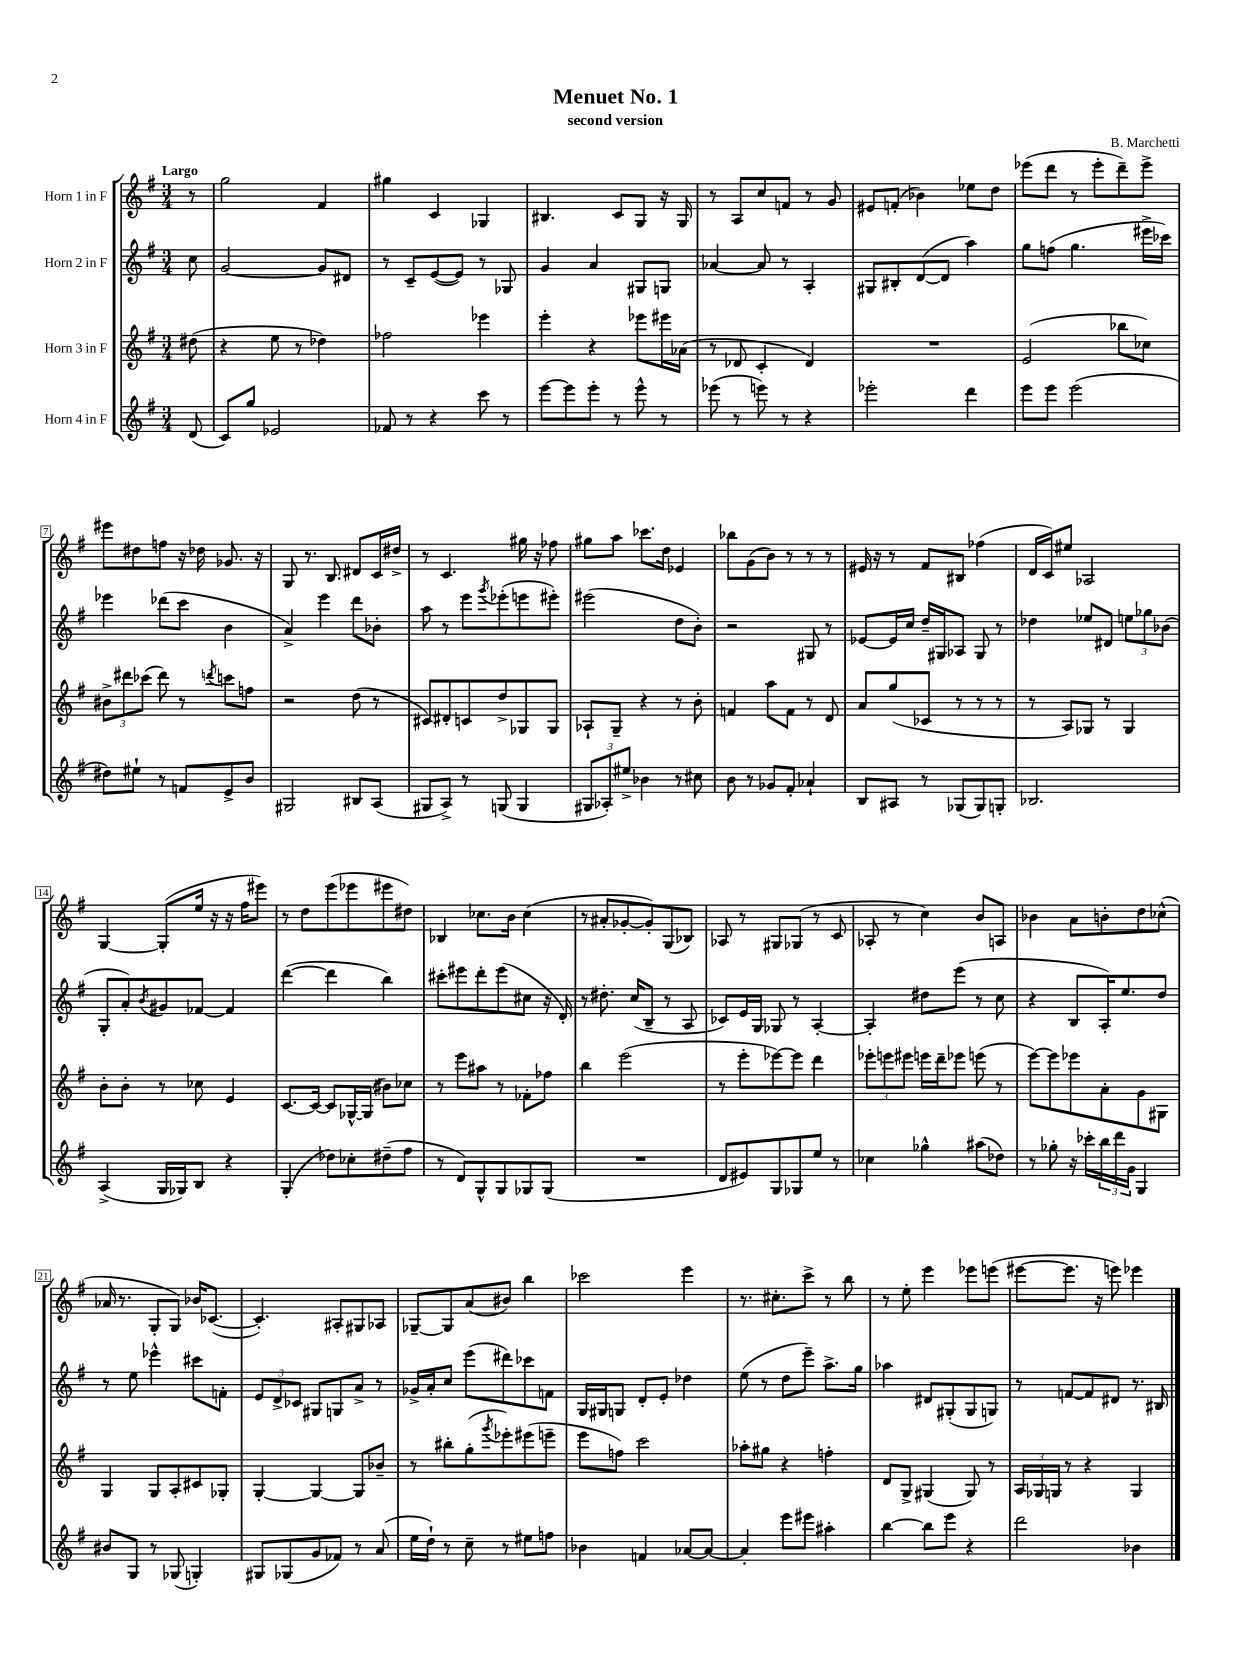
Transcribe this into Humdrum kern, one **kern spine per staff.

**kern	**kern	**kern	**kern
*part4	*part3	*part2	*part1
*staff4	*staff3	*staff2	*staff1
*I"Horn 4 in F	*I"Horn 3 in F	*I"Horn 2 in F	*I"Horn 1 in F
*clefG2	*clefG2	*clefG2	*clefG2
*k[f#]	*k[f#]	*k[f#]	*k[f#]
*M3/4	*M3/4	*M3/4	*M3/4
=	=	=	=
!	!	!	!LO:TX:a:B:t=Largo
(8d/	(8dd#X\	8cc\	8r
=1	=1	=1	=1
8c/L)	4r	[2g/	2gg\
8gg/J	.	.	.
2e-X/	8ee\	.	.
.	8r	.	.
.	4dd-X\)	8g/L]	4f#/
.	.	8d#X/J	.
=2	=2	=2	=2
8f-X/	2ff-X\	8r	4gg#X\
8r	.	8c~/L	.
4r	.	([8e/	4c/
.	.	8e/J])	.
8ccc\	4eee-X\	8r	4G-X/
8r	.	8G-X/	.
=3	=3	=3	=3
[8eee\L	4eee'\	4g/	4.B#X/
8eee\]	.	.	.
8eee'\J	4r	4a/	.
8r	.	.	8c/L
8eee^^\	8eee-X\L	8G#X/L	8G/J
8r	16eee#X\L	8Gn/J	16r
.	(16a-X\JJ	.	16G/
=4	=4	=4	=4
(8eee-X\	8r	[4a-X/	8r
8r	8d-X/	.	8A/L
8eeen\)	4c'/	8a-/]	8cc/
8r	.	8r	8fn/J
4r	4d-/)	4A'/	8r
.	.	.	8g/
=5	=5	=5	=5
2eee-X'\	2.r	8G#X/L	8e#X/L
.	.	8B#X'/	(8fn'/J
.	.	([8d/	4b-X\)
.	.	8d/J]	.
4ddd\	.	4aa\)	8ee-X\L
.	.	.	8dd\J
=6	=6	=6	=6
8eee\L	(2e/	8gg\L	(8eee-X\L
8eee\J	.	(8ffn\J	8ddd\J
(2eee\	.	4.gg\	8r
.	.	.	8eee-'\L
.	8bb-X\L	.	8ddd~\)
.	8cc-X\J)	16eee#X^\LL	8eee-^\J
.	.	16ccc-X\JJ)	.
!!LO:LB:g=z
=7	=7	=7	=7
8dd#X\L)	12b#X^\L	4eee-X\	8eee#X\L
.	12ddd#X\	.	.
8ee#X`\J	.	.	8dd#X\
.	(12ccc-X\J	.	.
8r	8ddd#\)	(8ddd-X\L	8ffn\J
8fn/L	8r	8ccc\J	16r
.	.	.	16dd-X\
.	8qdddn/	.	.
8e^/	8cccn\L	4b\	8.g-X/
8b/J	8ffn\J	.	.
.	.	.	16r
=8	=8	=8	=8
2G#X/	2r	4a^/)	8G/
.	.	.	8.r
.	.	4eee\	.
.	.	.	8.B/
8B#X/L	(8dd\	8ddd\L	8d#X/L
(8A/J	8r	8b-X'\J	16c/L
.	.	.	16dd#X^/JJ
=9	=9	=9	=9
8G#X/L	8c#X/L)	8aa\	8r
8A^/J)	8d#X'/	8r	4.c/
8r	8cn/	8eee\L	.
.	.	8qggg/	.
(8Gn/	8dd^/	(8eee-X'\	.
4G/	8G-X/	8eeen\	16gg#X\
.	.	.	16r
.	8G-/J	8eee#X'\J)	8ff-X\
=10	=10	=10	=10
12G#X/L	8A-X`/L	(2eee#X\	8gg#X\L
12A-X'/)	.	.	.
.	8G~/J	.	8aa\J
12ee#X^/J	.	.	.
4b-X\	4r	.	8.ccc-X\L
.	.	.	16dd\Jk
8r	8r	8dd\L	4e-X/
8cc#X\	8b'\	8b'\J)	.
=11	=11	=11	=11
8b\	4fn/	2r	8bb-X\L
8r	.	.	(8g\
8g-X/L	8aa\L	.	8b\J)
8f#'/J	8f\J	.	8r
4a-X`/	8r	8G#X/	8r
.	8d/	8r	8r
=12	=12	=12	=12
8B/L	8a/L	[8e-X/L	16e#X/
.	.	.	16r
8A#X/J	(8gg/	16e-/L]	8r
.	.	16cc/JJ	.
8r	8c-X/J	16dd~/LL	8f#/L
.	.	16G#X/J	.
(8G-X/L	8r	8A-X/J	8B#X/J
8G-/)	8r	8G#/	(4ff-X\
8Gn'/J	8r	8r	.
=13	=13	=13	=13
2.B-X/	8r	4dd-X\	16d/LL
.	.	.	16c/J)
.	8A/L)	.	8ee#X/J
.	8G-X/J	8ee-X/L	2A-X/
.	8r	8d#X/J	.
.	4G-/	12een\L	.
.	.	12gg-X\	.
.	.	(12b-X\J	.
!!LO:LB:g=z
=14	=14	=14	=14
(4A^/	8b'\L	8G'/L	[4G/
.	8b'\J	8a'/)	.
.	.	8qb/	.
16G/LL	8r	8g#X/	(8G'/L]
16G-X/J)	.	.	.
8B/J	8cc-X\	[8f-X/J	16ee/Jk
.	.	.	16r
4r	4e/	4f-/]	16r
.	.	.	16ff#\KL
.	.	.	8eee#X\J)
=15	=15	=15	=15
(4G'/	[8.c/L	([4ddd\	8r
.	.	.	8dd\L
.	16c/Jk_	.	.
8dd-X\L)	8c/L]	4ddd\]	(8eee\
8cc-X'\	[16G-X^^/L	.	8eee-X\
.	(16G-/JJ]	.	.
(8dd#X~\	8b#X\L)	4bb\)	8eee#X\
8ff#\J	8cc-X\J	.	8dd#X\J)
=16	=16	=16	=16
8r	8r	8ccc#X'\L	4B-X/
8d/L)	8eee\L	8eee#X\	.
8G^^/	8aa#X\J	8ddd'\	8.cc-X\L
8G/	8r	(8eee#\	.
.	.	.	16b\Jk
8G-X/	8f-X'\L	8cc#X\J	(4cc-\
(8G-/J	8ff-X\J	16r	.
.	.	16d'/)	.
=17	=17	=17	=17
2.r	4bb\	8r	8r
.	.	8.dd#X'\	8a#X'/L
.	(2eee\	.	[8g-X'/
.	.	(16cc/KL	.
.	.	8B~/J	8g-'/])
.	.	8r	(8G/
.	.	8A/	8B-X/J)
=18	=18	=18	=18
8d/L	8r	8c-X/L)	8A-X/
8e#X/)	8eee'\L	16e/L	8r
.	.	16G/JJ	.
8G/	[8eee-X\)	8G-X/	8G#X/L
8G-X/	8eee-\J]	8r	(8G-X/J
8ee/J	4ddd\	[4A'/	8r
8r	.	.	8c/
=19	=19	=19	=19
4cc-X\	12eee-X'\L	4A'/]	8A-X'/
.	12eeen\	.	.
.	.	.	8r
.	12eee#X\J	.	.
4gg-X^^\	16eeen\LL	8dd#X\L	4cc\)
.	16ddd~\J	.	.
.	8eee-X\J	(8eee\J	.
(8aa#X\L	(8eeen\	8r	8b/L
8dd-X\J)	8r	8cc\	8An/J
=20	=20	=20	=20
8r	[8eee\L)	4r	4b-X\
8gg-X'\	8eee\]	.	.
16r	8eee-X\	8B/L	8a\L
16ccc-X'\LL	.	.	.
24bb\	8a'\	16A'/K)	8bn'\
24ddd\	.	.	.
.	.	8.ee/	.
24g\JJ	.	.	.
4G/	8g\	.	8dd\
.	8G#X\J	8dd/J	(8cc-X^^\J
!!LO:LB:g=z
=21	=21	=21	=21
8b#X/L	4G/	8r	16a-X/
.	.	.	8.r
8G/J	.	8ee\	.
8r	8G/L	4eee-X^^\	8G'/L
(8G-X/	8A'/	.	8G/J)
4Gn'/)	8c#X/	8ccc#X\L	16b-X/KL
.	.	.	([8.c-X/J
.	8G-X'/J	8fn'\J	.
=22	=22	=22	=22
8G#X/L	[4G'/	12e/L	4.c-'/])
.	.	12d^/	.
(8G-X/	.	.	.
.	.	12c-X/J	.
8g/	4G/_	8G#X/L	.
8f-X/J)	.	8Gn/	8A#X'/L
8r	8G/L]	8a^/J	8G#X/
(8a/	8b-X~/J	8r	8A-X/J
=23	=23	=23	=23
16ee\LL	8r	16g-X^/LL	[8G-X~/L
16dd`\JJ)	.	16a'/J	.
8r	8bb#X'\L	8cc/J	8G-/]
8cc~\	(8gg'\	(8eee\L	(8a/
.	8qggg/	.	.
8r	8eee-X'\)	8ddd#X\)	8b#X/J)
8ee#X\L	(8eee#X\	8ccc-X\	4bb\
8ffn\J	8eeen~\J	8fn\J	.
=24	=24	=24	=24
4b-X\	8eee\L	16G/LL	2ccc-X\
.	.	16G#X/J	.
.	8ffn\J)	8Gn/J	.
4fn/	2ccc\	8d'/L	.
.	.	8e'/J	.
[8a-X/L	.	4dd-X\	4eee\
8a-/J_	.	.	.
=25	=25	=25	=25
4a-'/]	8aa-X'\L	(8ee\	8.r
.	8gg#X\J	8r	.
.	.	.	8.cc#X'\L
8eee\L	4r	8dd\L	.
8eee#X\J	.	8eee~\J)	8ccc^\J
4aa#X'\	4ffn'\	8.aa^\L	8r
.	.	.	8bb\
.	.	16gg\Jk	.
=26	=26	=26	=26
[4bb\	8d/L	4aa-X\	8r
.	8G^/J	.	8ee'\
8bb\L]	(4G#X/	8d#X/L	4eee\
8eee\J	.	(8G#X'/	.
4r	8G#/)	8G#/	8eee-X\L
.	8r	8Gn/J)	(8eeen\J
=27	=27	=27	=27
2ddd\	24A/LL	8r	[8eee#X\L
.	24G-X/	.	.
.	24Gn/JJ	.	.
.	8r	[8fn/L	8.eee#\J]
.	4r	8f/]	.
.	.	.	16r
.	.	8d#X/J	8eeen\)
4b-X\	4G/	8.r	4eee-X\
.	.	16B#X/	.
==	==	==	==
*-	*-	*-	*-
